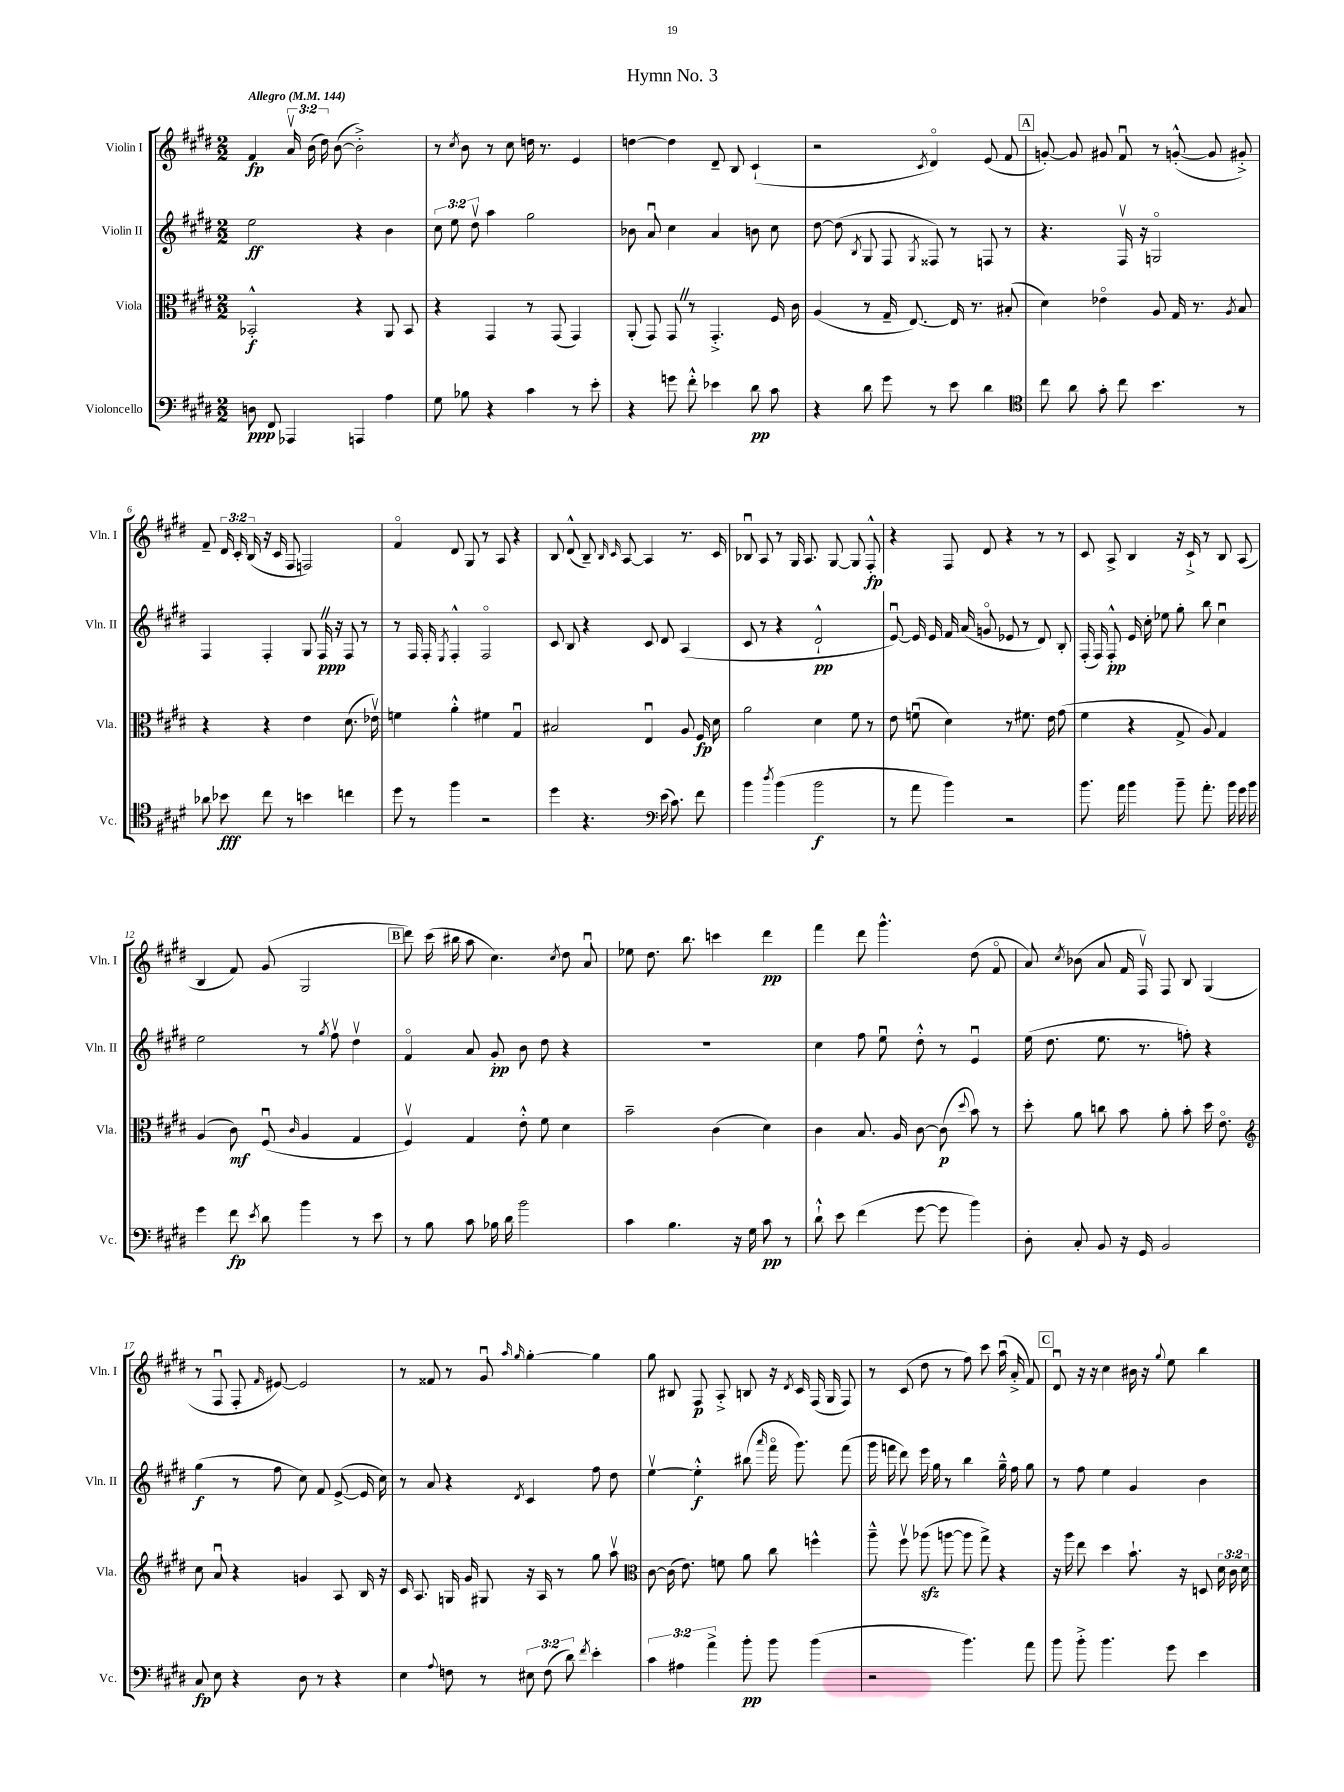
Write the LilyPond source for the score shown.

\header { title = "Hymn No. 3" }
<<
\new StaffGroup <<
\new Staff = "s0" \with { instrumentName = "Violin I" shortInstrumentName = "Vln. I" } {
    \clef treble \key e \major \numericTimeSignature \time 2/2 \override Staff.TupletNumber.text = #tuplet-number::calc-fraction-text \tempo "Allegro" 4 = 144
    \autoBeamOff fis'4\fp \tuplet 3/2 { a'16\upbow b'16( dis''16) } b'8~( b'2-.->) |
    r8 \acciaccatura { cis''8 } b'8 r8 cis''8 d''16 r8. e'4 |
    d''4~ d''4 dis'8-- b8 cis'4-!( |
    r2 \acciaccatura { cis'8 } dis'4\flageolet) e'8( fis'8 |
    \mark \markup { \box "A" } g'8~-.) g'8 gis'8 fis'8\downbow r8 g'8~-.-^( g'8 gis'8-.->) |
    fis'8-- \tuplet 3/2 { dis'16 cis'16-. b16( } r16 cis'16 fis8 f2) |
    fis'4\flageolet dis'8 gis8 r8 a8 r4 |
    b8 dis'8-^( b8--) \grace { b16 cis'16 } a8~ a4 r8. cis'16 |
    bes8\downbow a8 r8 gis16 a8. gis8~ gis8 fis8-.-^\fp |
    r4 fis8 dis'8 r4 r8 r8 |
    cis'8 a8-> b4 r16 cis'16-!-> r8 b8 a8( |
    b4 fis'8) gis'8( gis2 |
    \mark \markup { \box "B" } dis'''8) cis'''16( bis''16 a''8 cis''4.) \acciaccatura { cis''8 } dis''8 a'8\downbow |
    ees''8 dis''8. b''8. c'''4 dis'''4\pp |
    fis'''4 dis'''8 gis'''4.-^ dis''8( fis'8\flageolet |
    a'8) \acciaccatura { cis''8 } bes'8( a'8 fis'16 fis16\upbow) fis8 b8 gis4( |
    r8 fis8\downbow fis8-. \grace { fis'16 } eis'8~) eis'2 |
    r8 fisis'8 r8 gis'8\downbow \grace { a''16 gis''16 } gis''4~-. gis''4 |
    gis''8 bis8 fis8\p a8-.-> b8 r16 \acciaccatura { dis'8 } cis'16 fis16( gis16 fis8) |
    r8 cis'8( dis''8 r8 fis''8) cis'''8 a''16\downbow( a'16-.-> fis'8) |
    \mark \markup { \box "C" } dis'8\downbow r16 r16 cis''4 bis'16 r16 \appoggiatura { gis''8 } e''8 b''4 \bar "|." |
}
\new Staff = "s1" \with { instrumentName = "Violin II" shortInstrumentName = "Vln. II" } {
    \clef treble \key e \major \numericTimeSignature \time 2/2 \override Staff.TupletNumber.text = #tuplet-number::calc-fraction-text
    \autoBeamOff e''2\ff r4 b'4 |
    \tuplet 3/2 { cis''8 e''8 dis''8\upbow } a''4 gis''2 |
    bes'8 a'8\downbow cis''4 a'4 b'8 cis''8 |
    dis''8~ dis''8( \acciaccatura { b8 } gis8 fis8 \acciaccatura { gis8 } fisis8) r8 f8 r8 |
    \mark \markup { \box "A" } r4. fis16\upbow r16 g2\flageolet |
    fis4 fis4-. gis8 fis16\ppp \once \override BreathingSign.text = \markup { \musicglyph "scripts.caesura.straight" } \breathe r16 fis8 r8 |
    r8 fis16 fis16-. \acciaccatura { e8 } fis4-.-^ fis2\flageolet |
    cis'8 b8 r4 cis'8 dis'8 a4( |
    cis'8 r8 r4 dis'2-!-^\pp |
    e'8~\downbow) e'16 e'16 fis'16 a'16( g'8\flageolet ees'8 r8 dis'8) b8-. |
    fis16-.( fis16) fis8-.-^\pp e'16 cis''16-. ees''8 gis''8-. b''8 cis''4\downbow |
    e''2 r8 \acciaccatura { gis''8 } fis''8\upbow dis''4\upbow |
    \mark \markup { \box "B" } fis'4\flageolet a'8 gis'8-.\pp b'8 dis''8 r4 |
    R1 |
    cis''4 fis''8 e''8\downbow dis''8-.-^ r8 e'4\downbow |
    e''16( dis''8. e''8. r8. f''8-.) r4 |
    gis''4\f( r8 fis''8 cis''8) fis'8 e'8~->( e'16 cis''16) |
    r8 a'8 r4 \acciaccatura { dis'8 } cis'4 fis''8 dis''8 |
    e''4~\upbow e''4-.-^\f bis''8( \grace { a'''16 } fis'''16\flageolet gis'''8.) fis'''8( |
    gis'''16 f'''16 dis'''8) e'''16 gis''16 r8 b''4 gis''16---^ fis''16 gis''8 |
    \mark \markup { \box "C" } r8 fis''8 e''4 gis'4 b'4 \bar "|." |
}
\new Staff = "s2" \with { instrumentName = "Viola" shortInstrumentName = "Vla." } {
    \clef alto \key e \major \numericTimeSignature \time 2/2 \override Staff.TupletNumber.text = #tuplet-number::calc-fraction-text
    \autoBeamOff bes,2-.-^\f r4 a,8 bes,8 |
    r4 gis,4 r8 gis,8( gis,4) |
    a,8-.( gis,8) gis,8 \once \override BreathingSign.text = \markup { \musicglyph "scripts.caesura.straight" } \breathe r8 gis,4.-.-> fis16 cis'16 |
    a4( r8 gis16-- e8.~) e16 r8. bis8-.( |
    \mark \markup { \box "A" } dis'4) ees'4\flageolet a8 gis16 r8. \acciaccatura { a8 } b8 |
    r4 r4 e'4 dis'8.( ees'16\upbow) |
    f'4 a'4-.-^ fis'4 gis4\downbow |
    bis2 e4\downbow a8 fis16\fp dis'16 |
    a'2 dis'4 fis'8 r8 |
    e'8 f'8\downbow( dis'4) r8 fis'8. e'16 gis'8( |
    fis'4 r4 gis8-> a8) gis4 |
    a4( cis'8\mf) fis8\downbow( \grace { cis'16 } a4 gis4 |
    \mark \markup { \box "B" } fis4\upbow) gis4 e'8-.-^ fis'8 dis'4 |
    b'2-- cis'4( dis'4) |
    cis'4 b8. a16 cis'8~ cis'8\p( \appoggiatura { dis''8 } b'8) r8 |
    dis''8-. a'8 c''8 b'8 a'8-. b'8-. dis''16 e'8.\flageolet |
    \clef treble cis''8 a'8\downbow r4 g'4 a8 b16 r16 |
    cis'16 a8. g16 gis'16 gis8 r16 a16 r8 gis''8 a''8\upbow |
    \clef alto cis'8~ cis'16( e'8.) f'8 a'8 cis''8 f''4-^ |
    a''8---^ fis''8\upbow aes''8\sfz( a''8~ a''8 gis''8->) r4 |
    \mark \markup { \box "C" } r16 a''16 e''8 dis''4 b'8.-! r16 d8 \tuplet 3/2 { dis'16 cis'16 dis'16 } \bar "|." |
}
\new Staff = "s3" \with { instrumentName = "Violoncello" shortInstrumentName = "Vc." } {
    \clef bass \key e \major \numericTimeSignature \time 2/2 \override Staff.TupletNumber.text = #tuplet-number::calc-fraction-text
    \autoBeamOff d8\ppp fis,8 aes,,4 a,,4 a4 |
    gis8 bes8 r4 cis'4 r8 e'8-. |
    r4 g'8 fis'8-.-^ ees'4 dis'8\pp cis'8 |
    r4 dis'8 gis'8 r8 e'8 dis'4 |
    \mark \markup { \box "A" } \clef tenor cis''8 a'8 gis'8-. cis''8 b'4. r8 |
    aes'8 bes'8\fff cis''8 r8 b'4 c''4 |
    dis''8 r8 fis''4 r2 |
    dis''4 r4. \clef bass e'16( cis'8.) fis'8 |
    b'4 \acciaccatura { dis''8 } b'4( b'2\f |
    r8 a'8 b'4) r2 |
    b'8. a'16 b'4 b'8-- a'8.-. b'16 gis'16 b'16 |
    gis'4 fis'8\fp \acciaccatura { e'8 } dis'8 b'4 r8 e'8 |
    \mark \markup { \box "B" } r8 b8 cis'8 bes16 dis'16 b'2 |
    cis'4 b4. r16 gis16 cis'8\pp r8 |
    dis'8-!-^ e'8 fis'4( gis'8~ gis'8 b'4) |
    dis8-. cis8-. b,8 r16 gis,16 b,2 |
    cis8\fp e8 r4 dis8 r8 r4 |
    e4 \appoggiatura { a8 } f8 r8 \tuplet 3/2 { eis8 f8( dis'8) } \acciaccatura { fis'8 } e'4-. |
    \tuplet 3/2 { cis'4 ais4 a'4-> } b'8-.\pp b'8 b'4( |
    r2 b'4.) a'8 |
    \mark \markup { \box "C" } b'8 b'8-.-> b'4. gis'8 e'4 \bar "|." |
}
>>
>>
